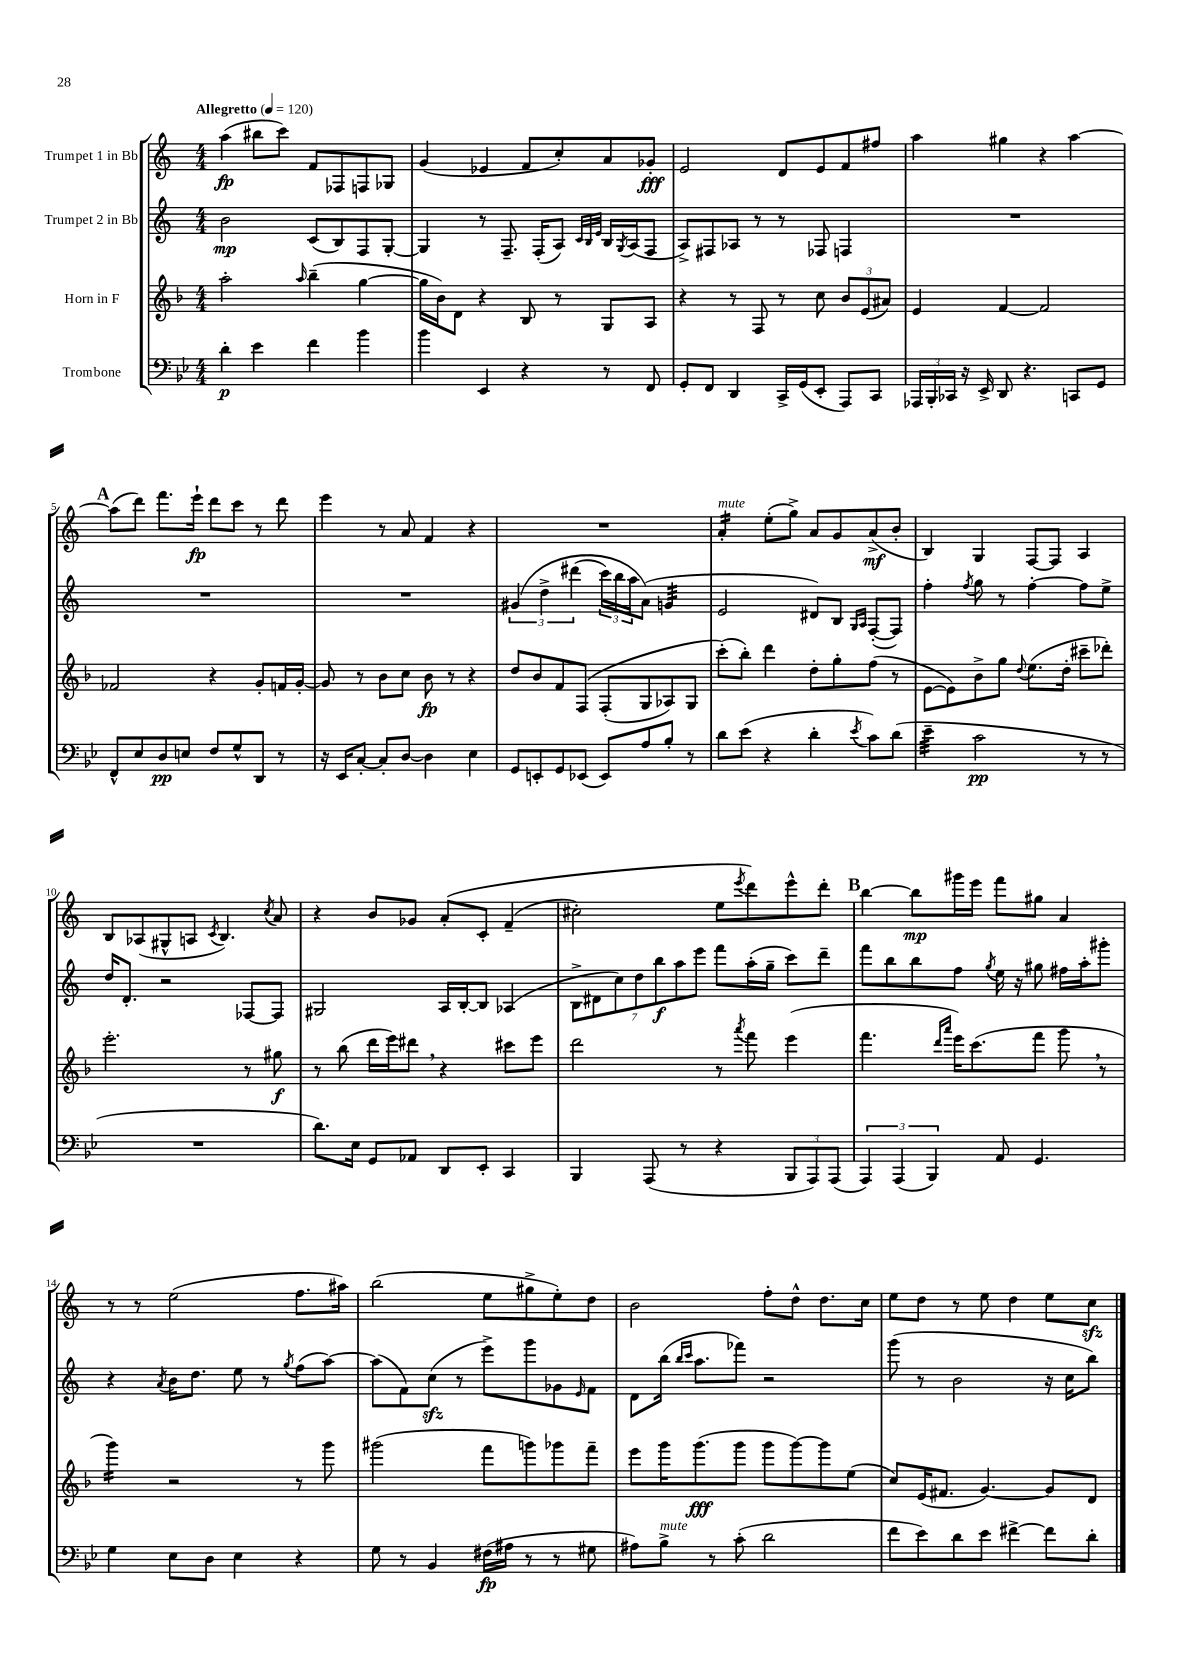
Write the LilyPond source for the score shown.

<<
\new StaffGroup <<
\new Staff = "s0" \with { instrumentName = "Trumpet 1 in Bb" } {
    \clef treble \key c \major \numericTimeSignature \time 4/4 \tempo "Allegretto" 4 = 120
    a''4\fp( bis''8 c'''8) f'8 fes8 f8 ges8 |
    g'4( ees'4 f'8 c''8-.) a'8 ges'8-.\fff |
    e'2 d'8 e'8 f'8 fis''8 |
    a''4 gis''4 r4 a''4~ |
    \mark \markup { \bold "A" } a''8( d'''8) f'''8. e'''16-!\fp d'''8 c'''8 r8 d'''8 |
    e'''4 r8 a'8 f'4 r4 |
    R1 |
    a'4:16-.^\markup { \italic "mute" } e''8-.( g''8->) a'8 g'8 a'8->\mf( b'8-. |
    b4) g4 f8~ f8 a4 |
    b8 aes8( gis8-^ a8 \acciaccatura { c'8 } b4.) \acciaccatura { c''8 } a'8 |
    r4 b'8 ges'8 a'8-.\( c'8-. f'4--( |
    cis''2-.) e''8 \acciaccatura { e'''8 } d'''8\) e'''8-^ d'''8-. |
    \mark \markup { \bold "B" } b''4~ b''8\mp gis'''16 e'''16 f'''8 gis''8 a'4 |
    r8 r8 e''2( f''8. ais''16) |
    b''2( e''8 gis''8-> e''8-.) d''8 |
    b'2 f''8-. d''8-^ d''8. c''16 |
    e''8 d''8 r8 e''8 d''4 e''8 c''8\sfz \bar "|." |
}
\new Staff = "s1" \with { instrumentName = "Trumpet 2 in Bb" } {
    \clef treble \key c \major \numericTimeSignature \time 4/4
    b'2\mp c'8( b8) f8 g8~-. |
    g4 r8 f8.-- f16-.( a8) \grace { c'32 b32 e'32 } b16 \acciaccatura { g8 } a16( f8 |
    a8->) fis8 aes8 r8 r8 fes8 f4 |
    R1 |
    \mark \markup { \bold "A" } R1 |
    R1 |
    \tuplet 3/2 { gis'4\( d''4-> dis'''4( } \tuplet 3/2 { c'''16) b''16 a''16 } a'8(\) g'4:32 |
    e'2 dis'8) b8 \grace { g16 a16 } f8~-.( f8) |
    f''4-. \acciaccatura { f''8 } g''8 r8 f''4~-. f''8 e''8-> |
    d''16 d'8.-. r2 fes8~ fes8 |
    gis2 a16 b16~-. b8 aes4( |
    \tuplet 7/4 { b8-> dis'8 c''8) d''8 b''8\f a''8 e'''8 } f'''8 a''16-.( g''16-- c'''8) d'''8-- |
    \mark \markup { \bold "B" } f'''8 b''8 b''8 f''8 \acciaccatura { g''8 } e''16 r16 gis''8 fis''16 a''16-. gis'''8-. |
    r4 \acciaccatura { a'8 } b'16 d''8. e''8 r8 \acciaccatura { g''8 } f''8( a''8~) |
    a''8( f'8) c''8\sfz( r8 e'''8->) g'''8 ges'8 \grace { e'16 } f'8 |
    d'8 b''16( \grace { b''16 c'''16 } a''8. fes'''8) r2 |
    g'''8( r8 b'2 r16 c''16 b''8) \bar "|." |
}
\new Staff = "s2" \with { instrumentName = "Horn in F" } {
    \clef treble \key f \major \numericTimeSignature \time 4/4
    a''2-. \grace { a''16 } bes''4--( g''4~ |
    g''16 bes'16) d'8 r4 bes8 r8 g8 a8 |
    r4 r8 f8 r8 c''8 \tuplet 3/2 { bes'8 e'8( ais'8) } |
    e'4 f'4~ f'2 |
    \mark \markup { \bold "A" } fes'2 r4 g'8-. f'16 g'16~-. |
    g'8 r8 bes'8 c''8 bes'8\fp r8 r4 |
    d''8 bes'8 f'8 f8\( f8-.( g8 aes8) g8 |
    c'''8-.(\) bes''8-.) d'''4 d''8-. g''8-. f''8( r8 |
    e'8~ e'8) bes'8-> g''8 \appoggiatura { d''8 } e''8.( d''16-. cis'''8-- des'''8-.) |
    e'''2.-. r8 gis''8\f |
    r8 bes''8( d'''16 e'''16) dis'''8 \breathe r4 cis'''8 e'''8 |
    d'''2 r8 \acciaccatura { a'''8 } f'''8 e'''4( |
    \mark \markup { \bold "B" } f'''4. \grace { d'''16 a'''16 } e'''16) c'''8.( f'''8 g'''8 \breathe r8 |
    g'''4:16) r2 r8 g'''8 |
    gis'''2( f'''8 g'''8) ges'''8 f'''8-- |
    e'''8 g'''16 g'''8.\fff( g'''8 g'''8 g'''8~) g'''8 e''8( |
    c''8) e'16( fis'8. g'4.~) g'8 d'8 \bar "|." |
}
\new Staff = "s3" \with { instrumentName = "Trombone" } {
    \clef bass \key bes \major \numericTimeSignature \time 4/4
    d'4-.\p ees'4 f'4 bes'4 |
    bes'4 ees,4 r4 r8 f,8 |
    g,8-. f,8 d,4 c,16-> g,16( ees,8-. a,,8) c,8 |
    \tuplet 3/2 { aes,,16 bes,,16-. ces,16 } r16 ees,16-> d,8 r4. c,8 g,8 |
    \mark \markup { \bold "A" } f,8-^ ees8 d8\pp e8 f8 g8-^ d,8 r8 |
    r16 ees,16 c8~-. c8-. d8~ d4 ees4 |
    g,8 e,8-. g,8 ees,8( ees,8) a8 bes8-. r8 |
    d'8 ees'8( r4 d'4-. \acciaccatura { ees'8 } c'8) d'8( |
    ees'4:32-- c'2\pp r8 r8 |
    R1 |
    d'8.) ees16 g,8 aes,8 d,8 ees,8-. c,4 |
    bes,,4 a,,8( r8 r4 \tuplet 3/2 { bes,,8 a,,8) a,,8( } |
    \mark \markup { \bold "B" } \tuplet 3/2 { a,,4) a,,4( bes,,4) } a,8 g,4. |
    g4 ees8 d8 ees4 r4 |
    g8 r8 bes,4 fis16\fp( ais16 r8 r8 gis8 |
    ais8) bes8->^\markup { \italic "mute" } r8 c'8-.( d'2 |
    f'8 ees'8) d'8 ees'8 fis'4~-> fis'8 d'8-. \bar "|." |
}
>>
>>
